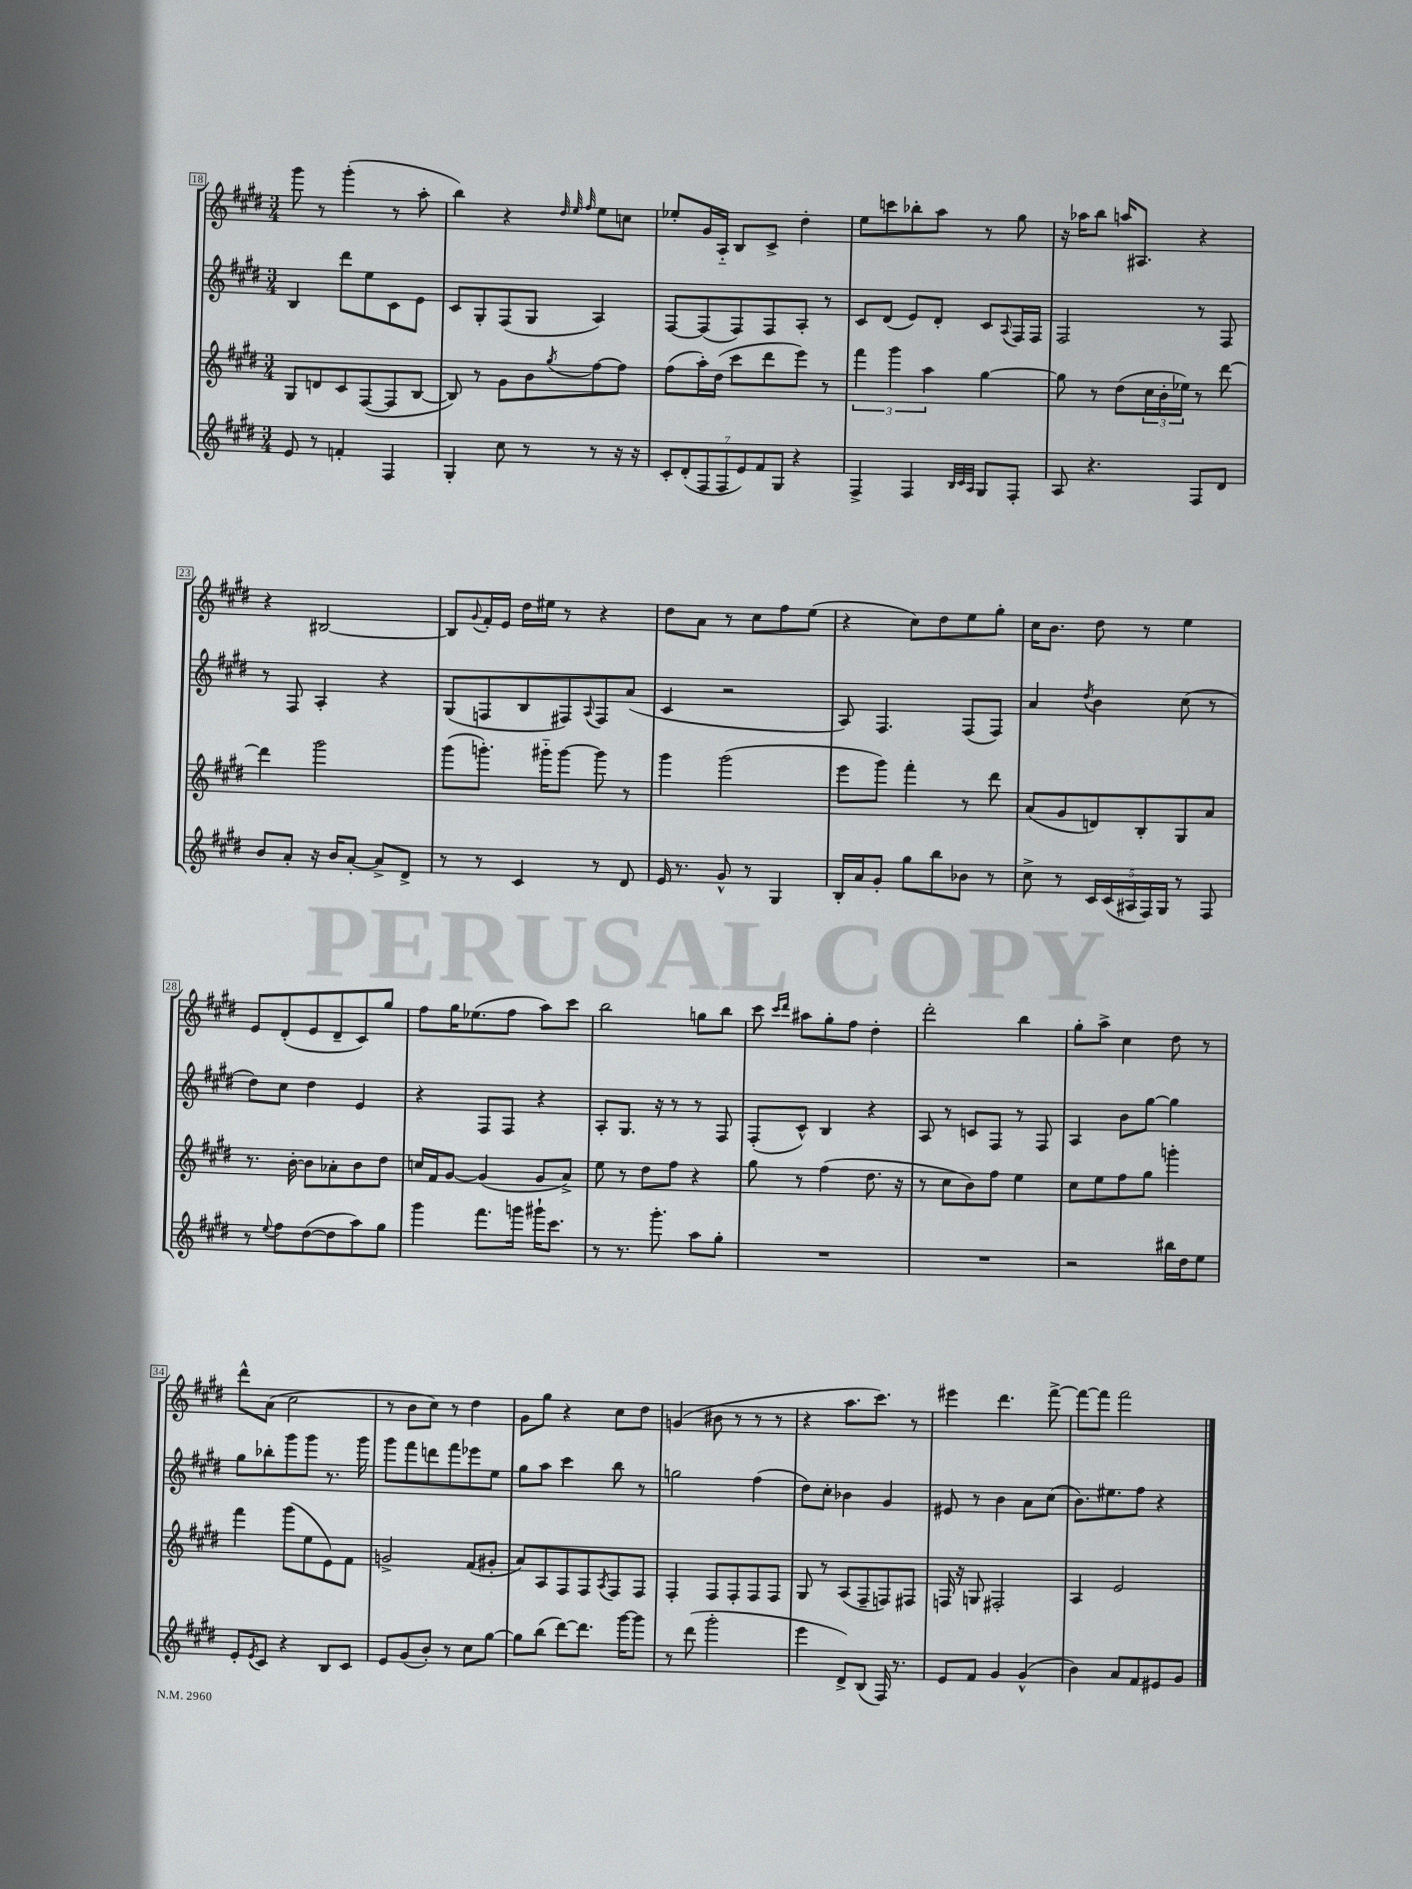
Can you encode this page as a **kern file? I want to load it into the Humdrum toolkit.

**kern	**kern	**kern	**kern
*staff4	*staff3	*staff2	*staff1
*clefG2	*clefG2	*clefG2	*clefG2
*k[f#c#g#d#]	*k[f#c#g#d#]	*k[f#c#g#d#]	*k[f#c#g#d#]
*M3/4	*M3/4	*M3/4	*M3/4
8e	8G#	4B	8ggg#
8r	8d	.	8r
4f'	8c#	8ddd#	(4ggg#'
.	([8F#	8ee	.
4F#	8F#]	8c#	8r
.	[8B	8e	8aa'
=	=	=	=
4G#'	8B])	8c#	4bb)
.	8r	8G#'	.
8cc#	8g#	(8F#	4r
8r	8b	8G#	.
.	.	.	32qqdd#
.	.	.	32qqee
.	8qgg#	.	32qqff#
8r	[8ff#	4A)	8ee
16r	8ff#]	.	8cc
16r	.	.	.
=	=	=	=
14c#'	(8ff#	[8F#	8ee-'
(14d#'	.	.	.
.	16aa')	(8F#]	16g#
14F#	.	.	.
.	(16dd#	.	16A'~
14F#	.	.	.
.	8ccc#	8F#)	8B
14e)	.	.	.
14f#	.	.	.
.	8ddd#	8F#	8c#^
14G#	.	.	.
4r	8eee)	8A'	4dd#'
.	8r	8r	.
=	=	=	=
4F#^	6fff#	8c#	8ee
.	.	(8d#	8ccc
.	6ggg#	.	.
4F#	.	8e)	8bb-'
.	6aa	.	.
.	.	8d#'	8aa
32qqB	.	.	.
32qqc#	.	.	.
32qqA	.	.	.
8G#	[4gg#	8c#	8r
.	.	8qqA	.
8F#'	.	16F#	8gg#
.	.	16F#	.
=	=	=	=
8A	8gg#]	2F#	16r
.	.	.	16aa-
4.r	8r	.	8bb
.	(8dd#	.	16aa
.	.	.	8.A#
.	24cc#	.	.
.	24b'	.	.
.	24ee-)	.	.
8F#	8r	8r	4r
8d#	[8ddd#	8F#	.
=	=	=	=
8b	4ddd#]	8r	4r
8a'	.	8F#	.
16r	2ggg#	4A'	[2B#
16b	.	.	.
[8a'	.	.	.
8a^]	.	4r	.
8d#^	.	.	.
=	=	=	=
8r	(8ggg#	(8G#	8B#]
.	.	.	8qqg#
8r	8.ggg')	8F	16f#'
.	.	.	16e
4c#	.	8B	16dd#
.	16ggg#'~	.	16ee#
.	[8ggg#	8F#)	8r
.	.	8qqA	.
8r	8ggg#]	8F#	4r
8d#	8r	(8a	.
=	=	=	=
16e	4ggg#	4c#	8dd#
8.r	.	.	.
.	.	.	8a
8g#^^	(2ggg#	2r	8r
8r	.	.	8cc#
4G#	.	.	8ff#
.	.	.	(8ee
=	=	=	=
16B'	8eee	8A)	4r
16a	.	.	.
8g#'	8ggg#)	4.F#	.
8gg#	4fff#'	.	8cc#)
8bb	.	.	8dd#
8b-	8r	(8F#	8ee
8r	8ddd#	8F#)	8gg#'
=	=	=	=
8cc#^	(8a	4a	16cc#
.	.	.	8.b
8r	8g#	.	.
.	.	8qdd#	.
20c#	8d)	4b	8dd#
(20c#	.	.	.
20A#	.	.	.
.	8B'	.	8r
20F#)	.	.	.
20G#	.	.	.
8r	8G#	(8cc#	4ee
8F#	8a	8r	.
=	=	=	=
8r	8.r	8dd#)	8e
8qqee	.	.	.
8ff#	.	8cc#	(8d#'
.	[16b'	.	.
([8dd#	8b]	4dd#	8e
8dd#]	8a-'	.	8d#~
8aa)	8b	4e	8c#)
8gg#	8dd#	.	8gg#
=	=	=	=
4ggg#	16cc	4r	8ff#
.	16f#	.	.
.	[8g#	.	16gg#
.	.	.	(8.ee-
8.fff#	(4g#]	8F#	.
.	.	8F#	8ff#
16ggg	.	.	.
16ggg#`	8g#	4r	8aa)
8.ccc#	.	.	.
.	8a^)	.	8ccc#
=	=	=	=
8r	8ee	8A'	2bb
8.r	8r	8.G#	.
.	8dd#	.	.
8.ggg#'	.	16r	.
.	8ff#	8r	.
8aa	4r	8r	8gg
8gg#'	.	8F#	8bb
=	=	=	=
2.r	8gg#	(8F#'	8ccc#
.	.	.	16qqccc#
.	.	.	16qqddd#
.	8r	8c#^^)	8aa#
.	(4ff#	4B	8gg#'
.	.	.	8ff#
.	8.dd#	4r	4dd#'
.	16r	.	.
=	=	=	=
2.r	8r	8A	2ddd#'
.	8cc#	8r	.
.	8b)	8c	.
.	8ff#	8F#	.
.	4ee	8r	4bb
.	.	8F#	.
=	=	=	=
2r	8cc#	4A	8gg#'
.	8ee	.	8aa^
.	8ff#	8b	4cc#
.	8gg#	[8gg#	.
16bb#	4ggg'	4gg#]	8dd#
16dd#	.	.	.
8ee	.	.	8r
=	=	=	=
8e'	4fff#	8gg#	8ddd#^^
8qe	.	.	.
8c#	.	8bb-'	(8a
4r	(8ggg#	8ggg#	2cc#
.	8ee	8ggg#	.
8B	8e)	8.r	.
8c#	8f#	.	.
.	.	16ggg#	.
=	=	=	=
8e	2g^	8ggg#	8r
(8g#	.	8fff#	8b
8b')	.	8ddd	8cc#)
8r	.	8fff#	8r
8cc#	(8f#	8eee-	4dd#
[8gg#	8g#'	8ee	.
=	=	=	=
8gg#]	8a)	8gg#	8g#
(8bb	8A	8aa	8gg#
[8ddd#)	8F#	4ccc#	4r
8.ddd#]	8F#	.	.
.	8qA	.	.
.	8F#	8bb	8cc#
[16ggg#	.	.	.
8ggg#]	8F#	8r	8dd#
=	=	=	=
8r	4F#'	2gg	(4g
(8ddd#	.	.	.
2ggg#'	8F#	.	8b#
.	8F#'	.	8r
.	8F#	(4ff#	8r
.	8F#	.	8r
=	=	=	=
4eee	8G#	8dd#)	4r
.	8r	8cc#'	.
8d#^)	(8A	4b-	8.aa
(8B	8F#~	.	.
.	.	.	8.ccc#)
16F#)	8F)	4g#	.
8.r	.	.	.
.	8F#	.	8r
=	=	=	=
8e	16F	8e#	4eee#
.	16r	.	.
8f#	8G	8r	.
4g#	2F#'	4b	4.ddd#
(4g#^^	.	8a	.
.	.	(8cc#	[8fff#^
=	=	=	=
4b)	4A	8.b)	8fff#_
.	.	.	8fff#]
.	.	8.ee#	.
8a	2e	.	2fff#
8f#	.	8ff#	.
8e#	.	4r	.
8g#	.	.	.
==	==	==	==
*-	*-	*-	*-
